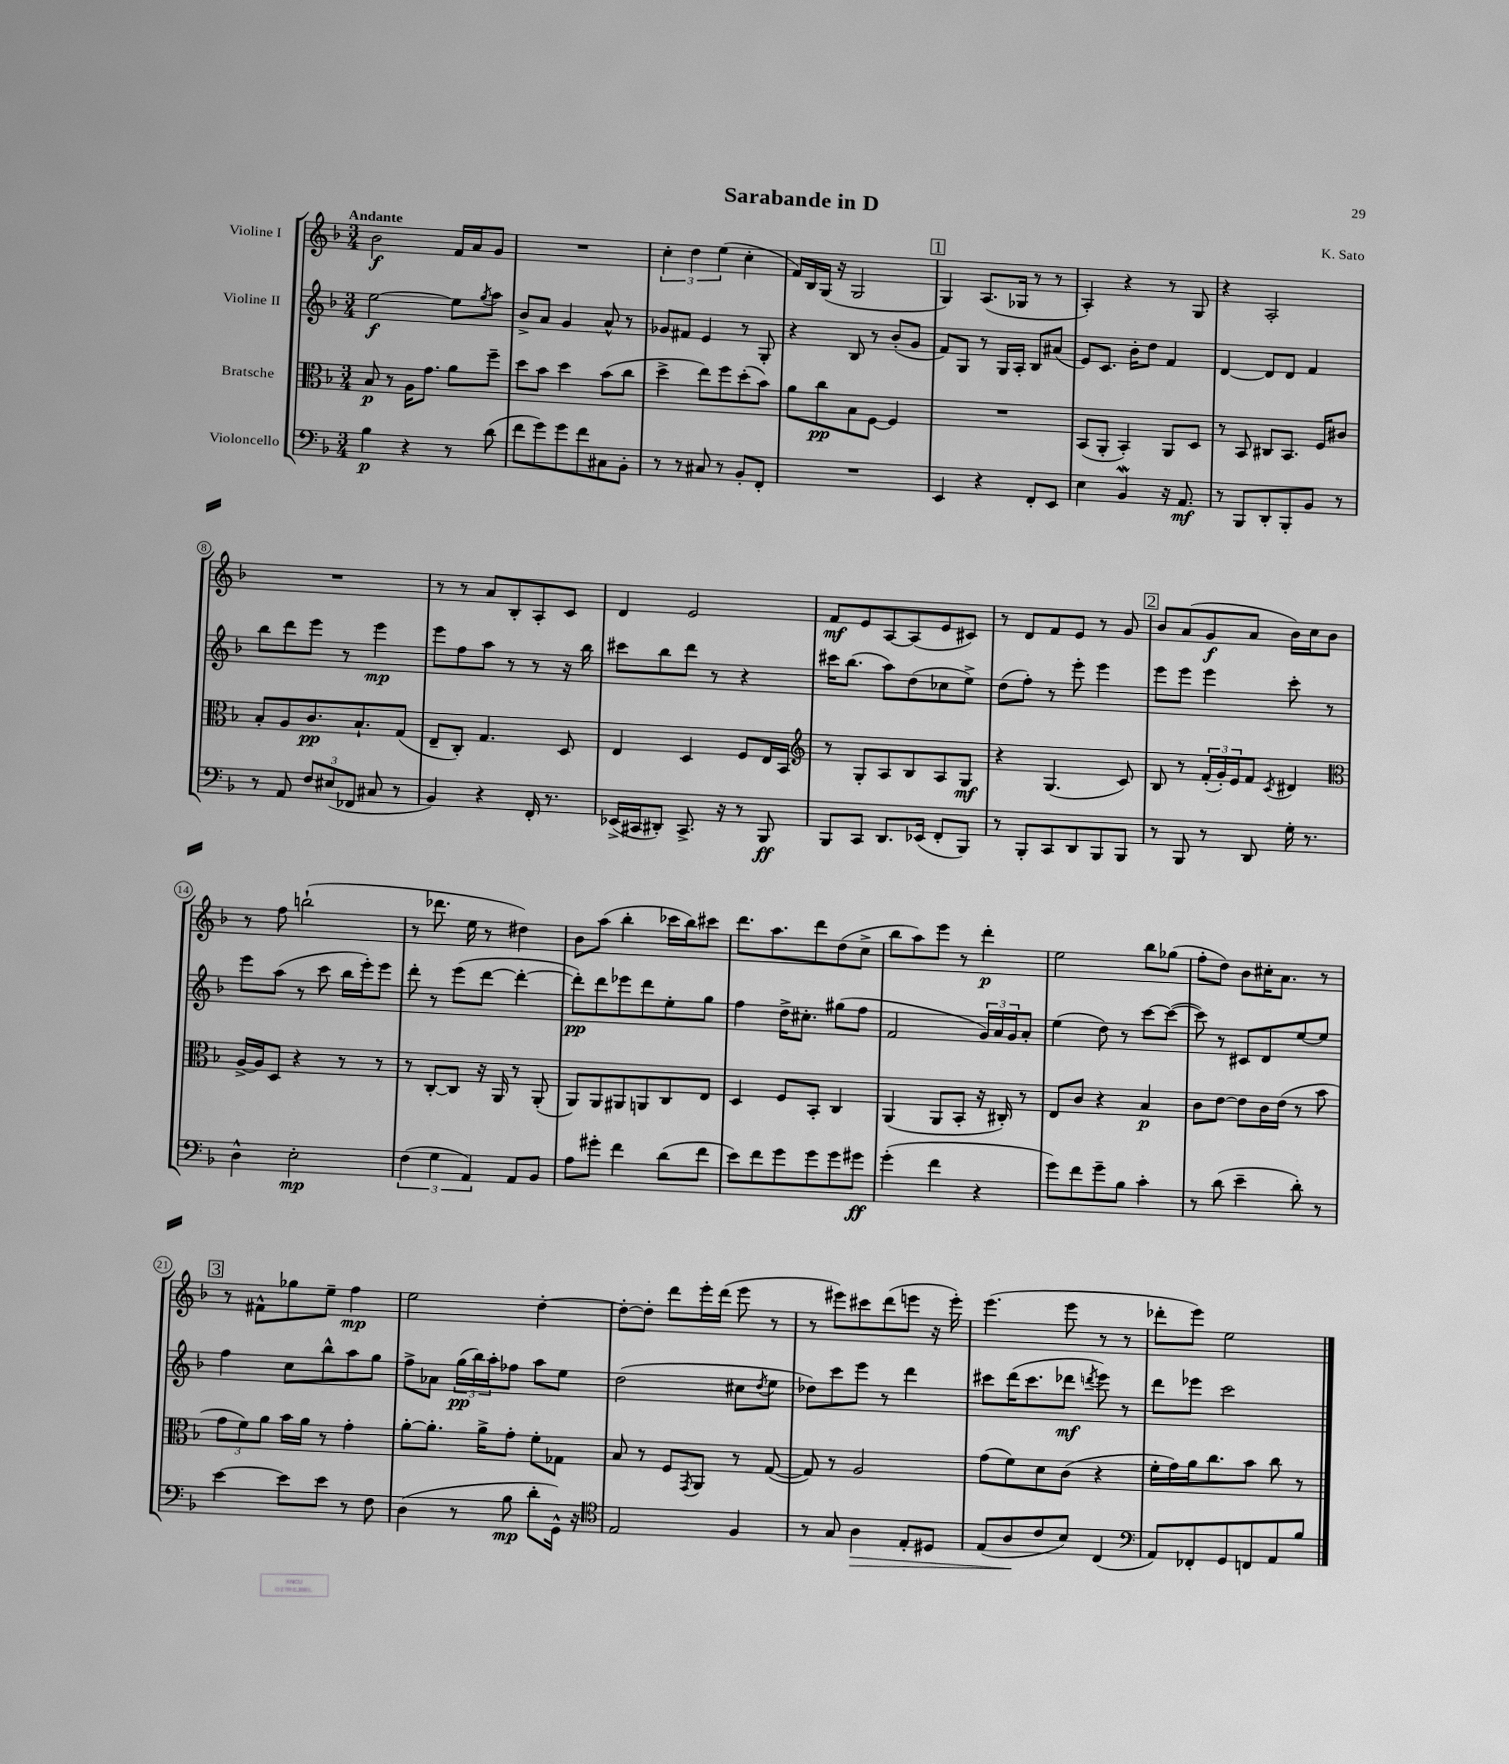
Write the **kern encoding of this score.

**kern	**kern	**kern	**kern
*staff4	*staff3	*staff2	*staff1
*clefF4	*clefC3	*clefG2	*clefG2
*k[b-]	*k[b-]	*k[b-]	*k[b-]
*M3/4	*M3/4	*M3/4	*M3/4
4B-	8B-	[2ee	2b-
.	8r	.	.
4r	16A	.	.
.	8.g	.	.
8r	8a	8ee]	16f
.	.	.	16a
.	.	8qgg	.
(8d	8ff~	8aa	8g
=	=	=	=
8f	8dd	8b-^	2.r
8g)	8b-	8a	.
8g	4dd	4g	.
8f	.	.	.
8C#	(8b-	8a^^	.
8BB-'	8cc	8r	.
=	=	=	=
8r	4dd^	8g-	6cc'
8r	.	8f#	.
.	.	.	6dd
8C#	8ee)	4e	.
.	.	.	(6ee
8r	8ff	.	.
8BB-'	(8dd'	8r	4cc'
8FF'	8b-)	8G'	.
=	=	=	=
2.r	8a	4r	16f)
.	.	.	16B-
.	8cc	.	(16G
.	.	.	16r
.	8B-	8B-	2G
.	[8F	8r	.
.	4F]	(8b-'	.
.	.	8g	.
=	=	=	=
4EE	2.r	8f)	4G)
.	.	8G	.
4r	.	8r	(8.A
.	.	16G	.
.	.	16A'	16G-
8FF'	.	8B-	8r
8EE	.	(8a#	8r
=	=	=	=
4E	(8BB-	8e)	4A')
.	8AA'	8.c	.
4BB-	4BB-')	.	4r
.	.	16b-'	.
.	.	8dd	.
16r	8AA	4f	8r
8.AA	.	.	.
.	8D	.	8G
=	=	=	=
8r	8r	[4d	4r
8BBB-	8BB-	.	.
8DD'	8C#	8d]	2A'
8BBB-'	8.BB-	8d	.
8BB-	.	4f	.
.	16F	.	.
8r	8c#	.	.
=	=	=	=
8r	8B-'	8bb-	2.r
8AA	8A	8ddd	.
12F	8.c	8eee	.
(12E#	.	.	.
.	.	8r	.
12FF-	.	.	.
.	8.B-`	.	.
8C#	.	4eee	.
8r	(8G	.	.
=	=	=	=
4BB-)	8E~	8eee	8r
.	8C')	8ff	8r
4r	4.G	8aa	8a
.	.	8r	8B-'
16FF'	.	8r	8A'
8.r	.	.	.
.	8D	16r	8c
.	.	16bb-	.
=	=	=	=
(16EE-^	4E	8ccc#	4d
16CC#	.	.	.
8DD#')	.	8bb-	.
8.CC#^	4D	8ddd	2e
.	.	8r	.
16r	.	.	.
8r	8F	4r	.
8BBB-	16E	.	.
.	16BB-	.	.
=	=	=	=
*	*clefG2	*	*
8BBB-	8r	16ccc#	8f
.	.	(8.bb-	.
8CC	8G'	.	8e
8.DD	8A	8aa)	[8A
.	8B-	(8dd	(8A]
(16EE-	.	.	.
8FF'	8A	8cc-	8e
8BBB-)	8G	8ee^)	8c#)
=	=	=	=
8r	4r	(8dd	8r
8BBB-'	.	8ff')	8d
8CC	(4.G	8r	8f
8DD	.	8eee'	8e
8BBB-	.	4eee	8r
8BBB-	8c)	.	8g
=	=	=	=
8r	8B-	8eee	8b-
8BBB-	8r	8eee	(8a
8r	(24f'	4eee	8g
.	24g')	.	.
.	24e	.	.
8DD	8f	.	8a
.	8qc	.	.
16G'	4d#	8ccc'	16b-)
8.r	.	.	16cc
.	.	8r	8b-
=	=	=	=
*	*clefC3	*	*
4D^^	[16A^	8eee	8r
.	16A]	.	.
.	8D	(8aa	8ff
2E'	4r	8r	(2bb`
.	.	8ccc	.
.	8r	16bb-	.
.	.	16eee')	.
.	8r	8eee	.
=	=	=	=
(6F	8r	8ddd'	8r
.	[8C'	8r	8.ddd-
6G	.	.	.
.	8C]	(8eee	.
.	.	.	16ee
6AA)	.	.	.
.	16r	[8ddd	8r
.	16AA	.	.
8AA	8r	4ddd'_	4dd#)
8BB-	(8AA'	.	.
=	=	=	=
8A	8AA)	8ddd'])	8b-
8g#'	8AA	8ddd	(8aa
4f	8AA#	8eee-	4bb-'
.	8AA	8ddd	.
(8d	8C	8ee'	16ccc-
.	.	.	16bb-)
8f	8E	8gg	8ccc#
=	=	=	=
8e)	4D	4ff	8.ddd
8f	.	.	.
.	.	.	8.aa
8g	8F	16dd^	.
.	.	8.cc#'	.
8g	8BB-'	.	8ddd
8g	4C	(8gg#	(8dd
8g#	.	8ff	8cc^
=	=	=	=
(4g'	(4AA	2f	8bb-
.	.	.	8aa)
4f	8AA	.	8eee
.	8BB-'	.	8r
4r	16r	24g)	4ddd'
.	.	24a	.
.	16C#')	.	.
.	.	24g	.
.	8r	8a'	.
=	=	=	=
8g)	8E	(4ee	2ee
8f	8c	.	.
8g~	4r	8dd)	.
8B-	.	8r	.
4c'	4B-	[8ccc	8bb-
.	.	(8ccc_	(8gg-
=	=	=	=
8r	8c	8ccc])	8ff'
(8d	[8e	8r	8dd)
4e~	8e]	8c#	8b-
.	16c	8d	16cc#'
.	(16e	.	8.a
8d')	8r	[8ee	.
8r	8b-	8ee]	8r
=	=	=	=
[4e	12g	4ff	8r
.	12f)	.	.
.	.	.	8f#^^
.	12a	.	.
8e]	16b-	8cc	8gg-
.	16a	.	.
8e	8r	8bb-^^	8ee~
8r	4g'	8aa	4ff
8F	.	8gg	.
=	=	=	=
(4D	[8a'	8ff^	2ee
.	8.a']	8a-	.
8r	.	(24gg	.
.	.	24bb-)	.
.	16a^	.	.
.	.	24aa'	.
8B-	8g'	8ff-	.
8d'	8f'	8aa	[4dd'
16GG^^)	8G-	8ee	.
16r	.	.	.
=	=	=	=
*clefC4	*	*	*
2E	8B-	(2dd	8dd'_
.	8r	.	8dd']
.	8F	.	8ddd
.	8qGG	.	.
.	8AA	.	16eee'
.	.	.	(16ddd
4F	8r	8cc#	8eee
.	.	8qdd	.
.	([8G	8ee	8r
=	=	=	=
8r	8G])	8dd-)	8r
8G	8r	8ccc	8eee#)
4A	2A	8eee	8ccc#
.	.	8r	(8ddd
8E'	.	4ddd	8eee
8D#	.	.	16r
.	.	.	16eee')
=	=	=	=
(8E	(8g	8ccc#	(4.eee
8A	8f)	(16ddd	.
.	.	8.ccc#	.
8c	8d	.	.
8B-)	(8c	8ddd-	8eee
.	.	8qddd	.
(4C	4r	8eee)	8r
.	.	8r	8r
=	=	=	=
*clefF4	*	*	*
8AA)	16f'	8ddd	8ddd-'
.	16g)	.	.
8FF-'	16a	8eee-	8eee)
.	8.cc	.	.
8GG	.	2ccc	2ee
8FF	8b-	.	.
8AA	8cc	.	.
8B-	8r	.	.
==	==	==	==
*-	*-	*-	*-
